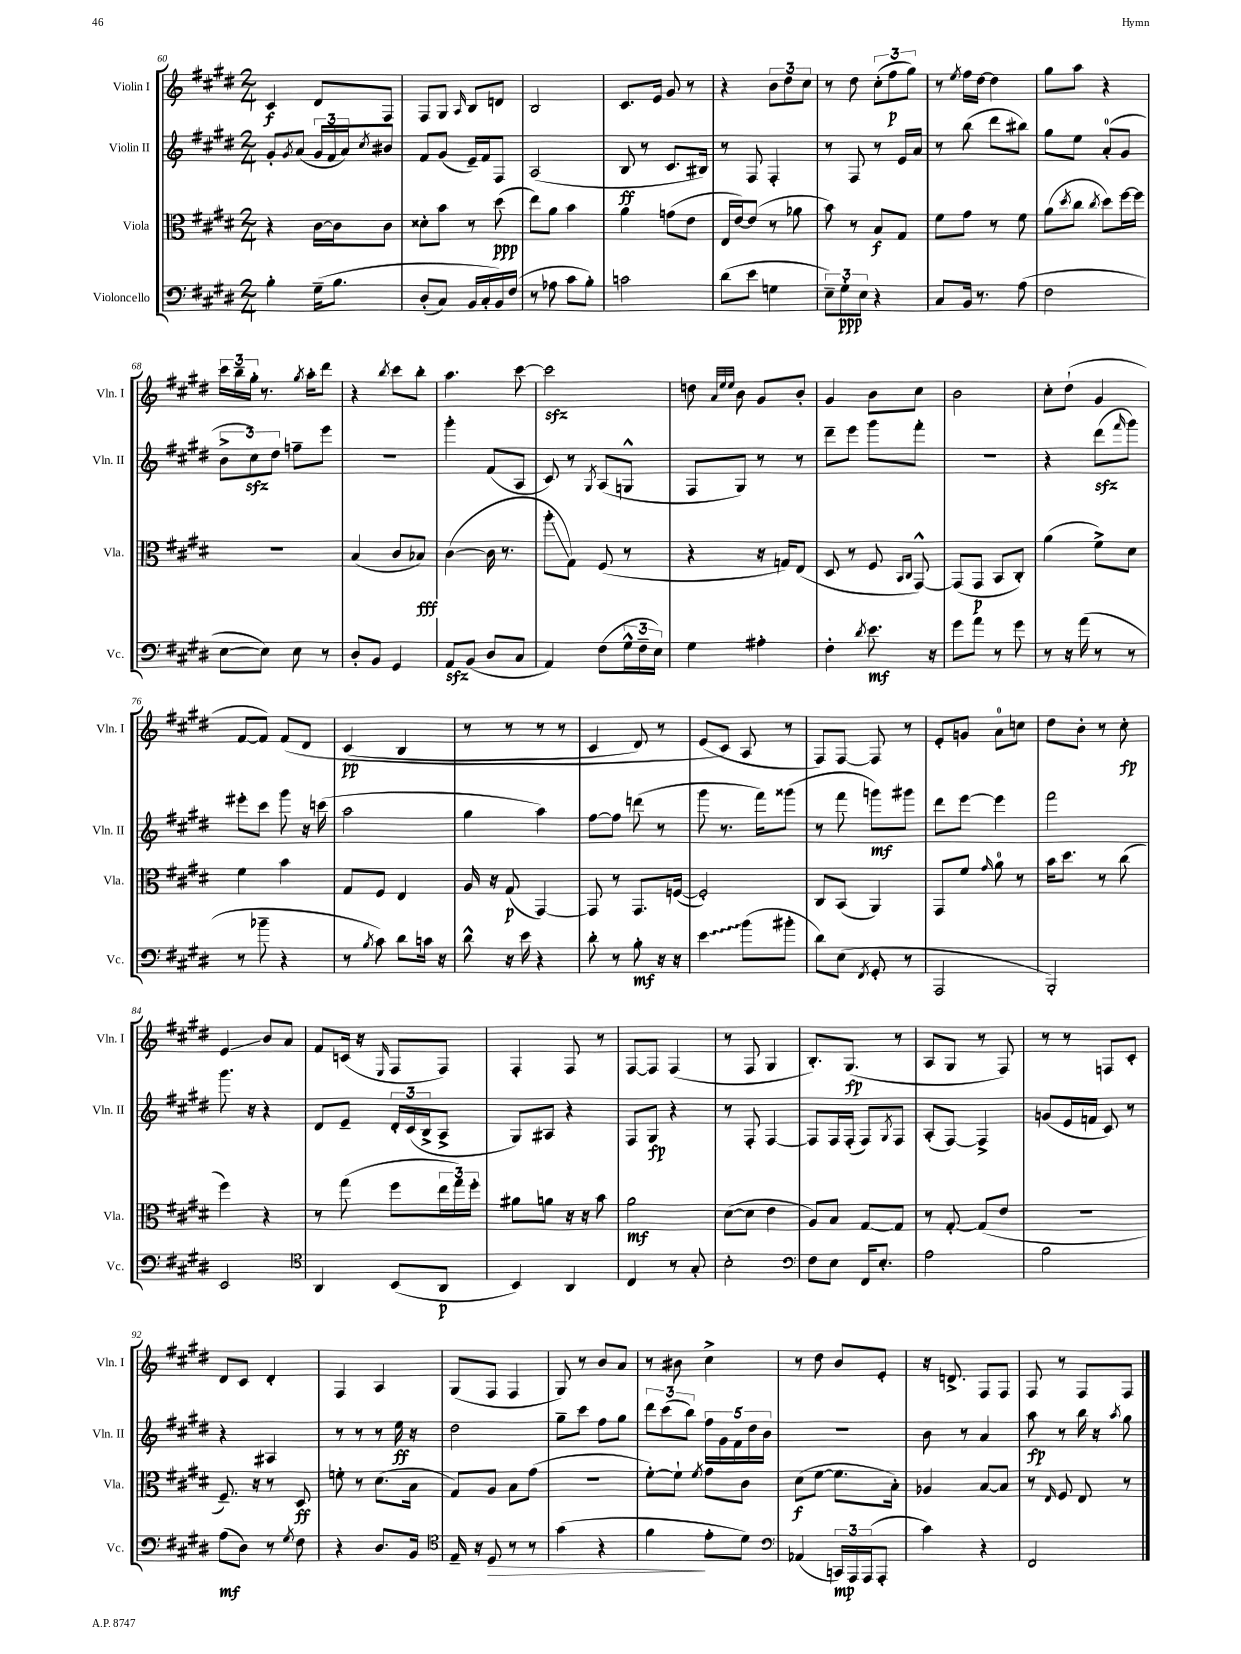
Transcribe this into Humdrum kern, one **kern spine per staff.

**kern	**kern	**kern	**kern
*staff4	*staff3	*staff2	*staff1
*clefF4	*clefC3	*clefG2	*clefG2
*k[f#c#g#d#]	*k[f#c#g#d#]	*k[f#c#g#d#]	*k[f#c#g#d#]
*M2/4	*M2/4	*M2/4	*M2/4
4B'	4r	8g#'	4c#
.	.	8qg#	.
.	.	(8a	.
&(16G#~	[16c#	24g#	8d#
.	.	24f#	.
8.B	16c#]	.	.
.	.	24a)	.
.	.	8qcc#	.
.	8c#	8b#	8F#
=	=	=	=
(8D#'	8d##'	8f#	8F#
8C#)	8b	(8g#	8G#
.	.	.	16qqA
16BB	8r	16e~)	8B
16C#'	.	16f#	.
16BB&)	(8dd#	8F#	8d
(16F#	.	.	.
=	=	=	=
8r	8ee)	(2A	2B
8A-	8a	.	.
8c#	4b	.	.
8B')	.	.	.
=	=	=	=
2c	4a	8B	8.c#
.	.	8r	.
.	.	.	16e
.	(8g	8.c#	8g#
.	8e	.	8r
.	.	16B#)	.
=	=	=	=
(8d#	16E	8r	4r
.	[16e)	.	.
8e	(8e]	8F#	.
4G	8r	4F#'	12b
.	.	.	12dd#
.	8a-	.	.
.	.	.	12cc#
=	=	=	=
12E~)	8b)	8r	8r
12G#'	.	.	.
.	8r	8F#	8dd#
12E	.	.	.
4r	8B	8r	(12cc#'
.	.	.	12ff#
.	8G#	16e	.
.	.	.	12gg#)
.	.	16a	.
=	=	=	=
8C#	8f#	8r	8r
.	.	.	8qee
16BB	8g#	(8bb	16ff#
8.r	.	.	[16dd#
.	8r	8ddd#	4dd#]
(8A	8f#	8bb#)	.
=	=	=	=
2F#	(8a	8gg#	8gg#
.	8qdd#	.	.
.	8cc#	8ee	8aa
.	8qcc#	.	.
.	8dd#)	(8a'	4r
.	[16ff#	8g#	.
.	16ff#]	.	.
=	=	=	=
[8E	2r	12b^	24ccc#
.	.	.	24bb~
.	.	12cc#)	24gg#'
8E])	.	.	8.r
.	.	12dd#	.
8E	.	8ff~	.
.	.	.	8qgg#
.	.	.	16aa'
8r	.	8eee	8ddd#
=	=	=	=
8D#'	(4B	2r	4r
8BB	.	.	.
.	.	.	8qbb
4GG#	8c#	.	8ccc#
.	8B-)	.	8bb'
=	=	=	=
8AA	([4c#	4ggg#'	4.aa
(8BB	.	.	.
8D#	16c#]	(8f#	.
.	8.r	.	.
8C#	.	8A	[8ccc#
=	=	=	=
4AA)	8aa'	8c#)	2ccc#]
.	8G#)	8r	.
.	.	8qG#	.
(8F#	(8F#	(8A	.
24G#^^	8r	8G^^	.
24F#~	.	.	.
24E)	.	.	.
=	=	=	=
4G#	4r	8F#	8dd
.	.	.	32qqa
.	.	.	32qqee
.	.	.	32qqee
.	.	8G#)	8b
4A#'	16r	8r	8g#
.	16G)	.	.
.	(8E	8r	8b'
=	=	=	=
4F#'	8D#	8ddd#~	4g#
.	8r	8eee	.
8qd#	.	.	.
8.e	8F#	8ggg#	8b
.	16qqBB	.	.
.	16qqC#	.	.
.	[8GG#^^)	8fff#'	8cc#
16r	.	.	.
=	=	=	=
8g#	(8GG#]	2r	2b
8a	8GG#	.	.
8r	8BB	.	.
8g#	8C#')	.	.
=	=	=	=
8r	(4a	4r	8cc#'
16r	.	.	(8dd#`
(16a	.	.	.
8r	8f#^)	(8ddd#	4g#
.	.	16qqfff#	.
8r	8d#	8ggg#)	.
=	=	=	=
8r	4f#	8eee#'	[8f#
8b-~	.	8ccc#	8f#])
4r	4b	8ggg#	&(8f#
.	.	16r	8d#
.	.	(16ccc	.
=	=	=	=
8r	8G#	2aa	(4c#
8qB	.	.	.
8c#)	8F#	.	.
8d#	4E	.	4B
16c	.	.	.
16r	.	.	.
=	=	=	=
8d#^^	16A	4gg#	8r
.	16r	.	.
16r	(8G#	.	8r
16e	.	.	.
4r	[4GG#)	4aa)	8r
.	.	.	8r
=	=	=	=
8d#'	8GG#]	[8ff#	4c#
8r	8r	8ff#]	.
8B'	8.GG#	(8ddd	8d#)
16r	.	8r	8r
16r	([16F	.	.
=	=	=	=
4e	2F'])	8ggg#	(8e
.	.	8.r	8c#&)
(8b	.	.	8A
.	.	16fff#)	.
8b#'	.	(8ggg##	8r
=	=	=	=
8d#)	8C#	8r	8F#)
(8E	(8BB	8fff#	[8F#
8qFF#	.	.	.
8GG#'	4AA)	8ggg)	8F#]
8r	.	8ggg#	8r
=	=	=	=
2AAA	8GG#	8ddd#	8e'
.	8f#	[8eee	8g
.	16qqg#	.	.
.	8a	4eee]	8a
.	8r	.	8cc
=	=	=	=
2BBB')	16b	2fff#	8dd#
.	8.dd#	.	.
.	.	.	8b'
.	8r	.	8r
.	(8cc#	.	8cc#'
=	=	=	=
2EE	4ff#)	8.ggg#	4e
.	.	16r	.
.	4r	4r	8b
.	.	.	8a
=	=	=	=
*clefC4	*	*	*
4AA	8r	8d#	8f#
.	(8gg#	8e~	(16c
.	.	.	16r
.	.	.	16qqE
(8BB	8ff#	24d#'	8F#
.	.	(24c#	.
.	.	24B^	.
8AA	24ee	8A^	8F#)
.	24gg#)	.	.
.	24ff#'	.	.
=	=	=	=
4BB)	8a#	8G#)	4F#'
.	8a	8A#	.
4AA	16r	4r	8F#
.	16r	.	.
.	8b	.	8r
=	=	=	=
4C#	2a	8F#	[8F#
.	.	8G#	8F#]
8r	.	4r	(4F#
8G#'	.	.	.
=	=	=	=
2B'	([8d#	8r	8r
.	8d#]	8F#'	8F#
.	4e	[4F#	4G#
=	=	=	=
*clefF4	*	*	*
8F#	8A)	8F#]	8.B')
8E	8B	16F#	.
.	.	(16F#'	(8.G#
16FF#	[8G#	8F#)	.
8.E'	.	.	.
.	.	8qG#	.
.	8G#]	8F#	8r
=	=	=	=
2A	8r	(8A'	8A
.	[8G#'	[8F#)	8G#
.	(8G#]	4F#^]	8r
.	8e	.	8F#)
=	=	=	=
2B	2r	(8g	8r
.	.	16e	8r
.	.	16f	.
.	.	8c#)	8F
.	.	8r	8c#'
=	=	=	=
(8A	8.F#~)	4r	8d#
8D#)	.	.	8c#
.	16r	.	.
8r	8r	4A#	4d#'
8qG#	.	.	.
8F#	8D#	.	.
=	=	=	=
4r	8f'	8r	4F#
.	8r	8r	.
8.D#	(8.d#	8r	4A
.	.	16ee	.
16BB	16B	16r	.
=	=	=	=
*clefC4	*	*	*
16E~	8G#)	2dd#	(8G#
16r	.	.	.
8D#	8A	.	8F#
8r	8B	.	4F#
8r	(8g#	.	.
=	=	=	=
(4g#	2r	8gg#~	8G#)
.	.	8ccc#	8r
4r	.	8ff#	8b
.	.	8gg#	8a
=	=	=	=
4f#	[8f#')	12ddd#	8r
.	.	(12ccc#	.
.	8f#`]	.	8b#
.	.	12bb)	.
.	8qf#	.	.
8e'	8g#	20ff#	4cc#^
.	.	20g#	.
.	.	20f#	.
8d#)	8c#	.	.
.	.	20dd#	.
.	.	20b	.
=	=	=	=
*clefF4	*	*	*
(4AA-	(8d#	2r	8r
.	[8f#	.	8dd#
24CC)	8.f#]	.	8b
24AAA	.	.	.
(24AAA	.	.	.
8AAA'	.	.	8e'
.	16B')	.	.
=	=	=	=
4c#)	4A-	8b	16r
.	.	.	8.d^
.	.	8r	.
4r	[8B	4a	8F#
.	8B]	.	8F#
=	=	=	=
2FF#	8r	8aa	8F#
.	16qqE	.	.
.	8F#	8r	8r
.	8E	16bb	8F#
.	.	16r	.
.	.	8qaa	.
.	8r	8gg#	8F#
==	==	==	==
*-	*-	*-	*-
